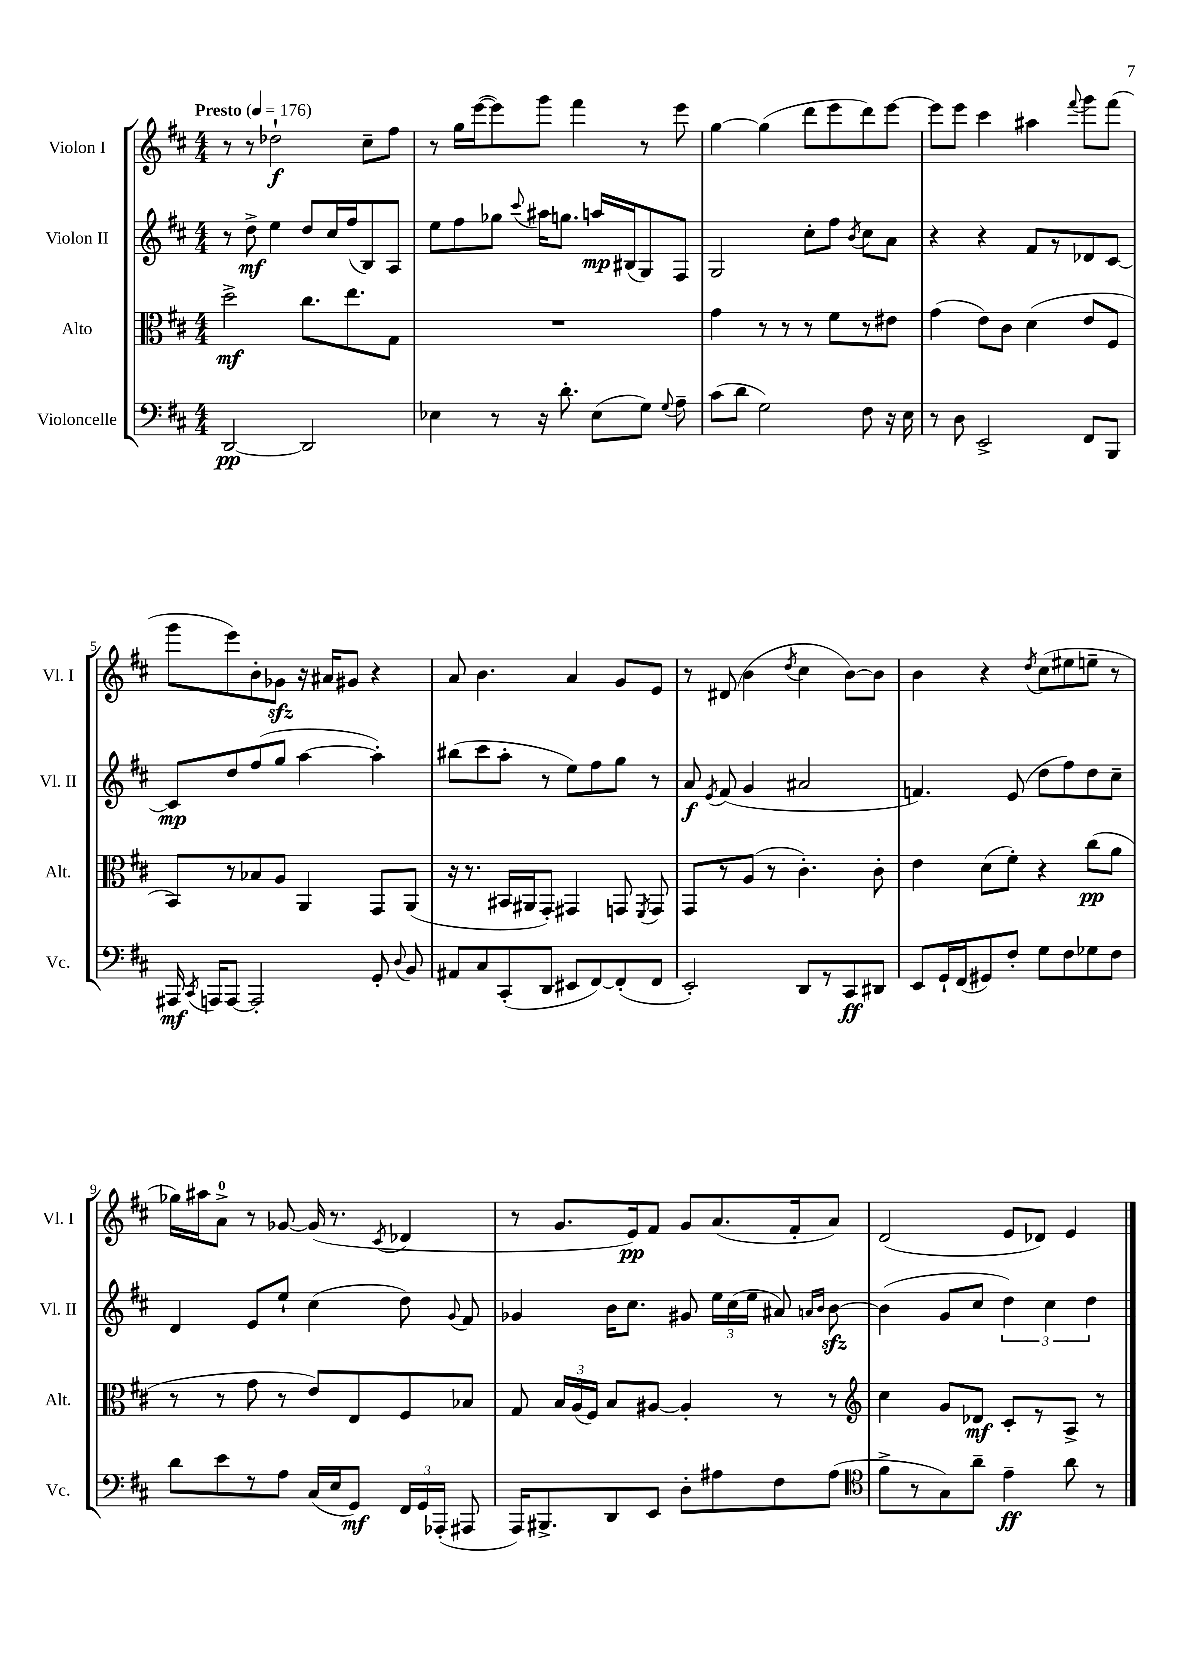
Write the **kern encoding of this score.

**kern	**dynam	**kern	**dynam	**kern	**dynam	**kern	**dynam
*part4	*part4	*part3	*part3	*part2	*part2	*part1	*part1
*staff4	*staff4	*staff3	*staff3	*staff2	*staff2	*staff1	*staff1
*I"Violoncelle	*	*I"Alto	*	*I"Violon II	*	*I"Violon I	*
*I'Vc.	*	*I'Alt.	*	*I'Vl. II	*	*I'Vl. I	*
*clefF4	*	*clefC3	*	*clefG2	*	*clefG2	*
*k[f#c#]	*	*k[f#c#]	*	*k[f#c#]	*	*k[f#c#]	*
*M4/4	*	*M4/4	*	*M4/4	*	*M4/4	*
*MM176	*	*MM176	*	*MM176	*	*MM176	*
=1	=1	=1	=1	=1	=1	=1	=1
!	!	!	!	!	!	!LO:TX:a:B:t=Presto	!
[2DD/	pp	2dd^\	mf	8r	.	8r	.
.	.	.	.	8dd^\	mf	8r	.
.	.	.	.	4ee\	.	2dd-X`\	f
2DD/]	.	8.cc#\L	.	8dd/L	.	.	.
.	.	.	.	16cc#/L	.	.	.
.	.	8.ee\	.	(16ff#/J	.	.	.
.	.	.	.	8B/)	.	8cc#~\L	.
.	.	8G\J	.	8A/J	.	8ff#\J	.
=2	=2	=2	=2	=2	=2	=2	=2
4E-X\	.	1r	.	8ee\L	.	8r	.
.	.	.	.	8ff#\	.	16gg\LL	.
.	.	.	.	.	.	([16eee\J	.
8r	.	.	.	8gg-X\J	.	8eee\])	.
.	.	.	.	8qqccc#/	.	.	.
16r	.	.	.	16aa#X\KL	.	8ggg\J	.
8.d'\	.	.	.	8.ggn\J	.	.	.
.	.	.	.	.	.	4fff#\	.
(8E-\L	.	.	.	16aan/LL	mp	.	.
.	.	.	.	(16B#X/J	.	.	.
8G\J)	.	.	.	8G/)	.	8r	.
8qqG/	.	.	.	.	.	.	.
8A~\	.	.	.	8F#/J	.	8eee\	.
=3	=3	=3	=3	=3	=3	=3	=3
(8c#\L	.	4g\	.	2G/	.	[4gg\	.
8d\J	.	.	.	.	.	.	.
2G\)	.	8r	.	.	.	(4gg\]	.
.	.	8r	.	.	.	.	.
.	.	8r	.	8cc#'\L	.	8ddd\L	.
.	.	8f#\L	.	8ff#\J	.	8eee\	.
.	.	.	.	8qb/	.	.	.
8F#\	.	8r	.	8cc#\L	.	8ddd\)	.
16r	.	8e#X\J	.	8a\J	.	[8eee\J	.
16E\	.	.	.	.	.	.	.
=4	=4	=4	=4	=4	=4	=4	=4
8r	.	(4g\	.	4r	.	8eee\L]	.
8D\	.	.	.	.	.	8eee\J	.
2EE^/	.	8e\L)	.	4r	.	4ccc#\	.
.	.	8c#\J	.	.	.	.	.
.	.	(4d\	.	8f#/L	.	4aa#X\	.
.	.	.	.	8r	.	.	.
.	.	.	.	.	.	8qqfff#/	.
8FF#/L	.	8e/L	.	8d-X/	.	8ggg\L	.
8BBB/J	.	8F#/J	.	[8c#/J	.	(8fff#\J	.
!!LO:LB:g=z
=5	=5	=5	=5	=5	=5	=5	=5
16AAA#X/	mf	8BB/L)	.	8c#/L]	mp	8ggg\L	.
8qCC#/	.	.	.	.	.	.	.
16AAAn/KL	.	.	.	.	.	.	.
[8AAA/J	.	8r	.	8dd/	.	8eee\)	.
2AAA'/]	.	8B-X/	.	(8ff#/	.	8b'\	.
.	.	8A/J	.	8gg/J	.	8g-Xzz\J	.
.	.	4AA/	.	[4aa\	.	16r	.
.	.	.	.	.	.	16a#X/KL	.
.	.	.	.	.	.	8g#X/J	.
8GG'/	.	8GG/L	.	4aa'\])	.	4r	.
8qqD/	.	.	.	.	.	.	.
8BB/	.	(8AA/J	.	.	.	.	.
=6	=6	=6	=6	=6	=6	=6	=6
8AA#X/L	.	16r	.	(8bb#X\L	.	8a/	.
.	.	8.r	.	.	.	.	.
8C#/	.	.	.	8ccc#\	.	4.b\	.
(8CC#'/	.	16BB#X/LL	.	8aa'\J	.	.	.
.	.	16AA#X/J	.	.	.	.	.
8DD/J	.	8GG'/J)	.	8r	.	.	.
8EE#X/L	.	4GG#X/	.	8ee\L)	.	4a/	.
[8FF#/)	.	.	.	8ff#\	.	.	.
(8FF#'/]	.	8GGn/	.	8gg\J	.	8g/L	.
.	.	8qFF#/	.	.	.	.	.
8FF#/J	.	8GG/	.	8r	.	8e/J	.
=7	=7	=7	=7	=7	=7	=7	=7
2EE'/)	.	8GG/L	.	8a/	f	8r	.
.	.	.	.	8qe/	.	.	.
.	.	8r	.	(8f#/	.	(8d#X/	.
.	.	(8A/J	.	4g/	.	4b\	.
.	.	8r	.	.	.	.	.
.	.	.	.	.	.	8qdd/	.
8DD/L	.	4.c#'\)	.	2a#X/	.	4cc#\	.
8r	.	.	.	.	.	.	.
8CC#/	ff	.	.	.	.	[8b\L)	.
8DD#X/J	.	8c#'\	.	.	.	8b\J]	.
=8	=8	=8	=8	=8	=8	=8	=8
8EE/L	.	4e\	.	4.fn/)	.	4b\	.
16GG`/L	.	.	.	.	.	.	.
(16FF#/J	.	.	.	.	.	.	.
8GG#X/)	.	(8d\L	.	.	.	4r	.
8F#'/J	.	8f#'\J)	.	(8e/	.	.	.
.	.	.	.	.	.	8qdd/	.
8G\L	.	4r	.	8dd\L	.	(8cc#\L	.
8F#\	.	.	.	8ff#\)	.	8ee#X\	.
8G-X\	.	(8cc#\L	pp	8dd\	.	8een~\J	.
8F#\J	.	8a\J	.	8cc#~\J	.	8r	.
!!LO:LB:g=z
=9	=9	=9	=9	=9	=9	=9	=9
8d\L	.	8r	.	4d/	.	16gg-X\LL)	.
.	.	.	.	.	.	16aa#X\J	.
8e\	.	8r	.	.	.	8a^\J	.
8r	.	8g\	.	8e/L	.	8r	.
8A\J	.	8r	.	8ee`/J	.	[8g-X/	.
(16C#/LL	.	8e/L)	.	(4cc#\	.	(16g-/]	.
16E/J	.	.	.	.	.	8.r	.
8GG/J)	mf	8E/	.	.	.	.	.
.	.	.	.	.	.	8qc#/	.
24FF#/LL	.	8F#/	.	8dd\)	.	4d-X/	.
24GG/	.	.	.	.	.	.	.
(24AAA-X'/JJ	.	.	.	.	.	.	.
.	.	.	.	8qqg/	.	.	.
8AAA#X/	.	8B-X/J	.	8f#/	.	.	.
=10	=10	=10	=10	=10	=10	=10	=10
16AAA/KL)	.	8G/	.	4g-X/	.	8r	.
8.BBB#X^/	.	.	.	.	.	.	.
.	.	24B/LL	.	.	.	8.g/L	.
.	.	(24A/	.	.	.	.	.
.	.	24F#/JJ)	.	.	.	.	.
8DD/	.	8B/L	.	16b\KL	.	.	.
.	.	.	.	8.cc#\J	.	16e/k)	pp
8EE/J	.	[8A#X/J	.	.	.	8f#/J	.
8D'\L	.	4A#'/]	.	8g#X/	.	8g/L	.
8A#X\	.	.	.	24ee\LL	.	(8.a/	.
.	.	.	.	(24cc#\	.	.	.
.	.	.	.	24ee\JJ	.	.	.
8F#\	.	8r	.	8a#X/)	.	.	.
.	.	.	.	.	.	16f#'/k	.
.	.	.	.	16qqan/LL	.	.	.
.	.	.	.	16qqb/JJ	.	.	.
(8A#\J	.	8r	.	[8bzz\	.	8a/J)	.
=11	=11	=11	=11	=11	=11	=11	=11
*clefC4	*	*clefG2	*	*	*	*	*
8f#^\L	.	4cc#\	.	(4b\]	.	(2d/	.
8r	.	.	.	.	.	.	.
8G\)	.	8g/L	.	8g/L	.	.	.
8a~\J	.	8d-X/J	mf	8cc#/J	.	.	.
4e~\	ff	8c#'/L	.	6dd\)	.	8e/L	.
.	.	8r	.	.	.	8d-X/J)	.
.	.	.	.	6cc#\	.	.	.
8a\	.	8A^/J	.	.	.	4e/	.
.	.	.	.	6dd\	.	.	.
8r	.	8r	.	.	.	.	.
==	==	==	==	==	==	==	==
*-	*-	*-	*-	*-	*-	*-	*-
